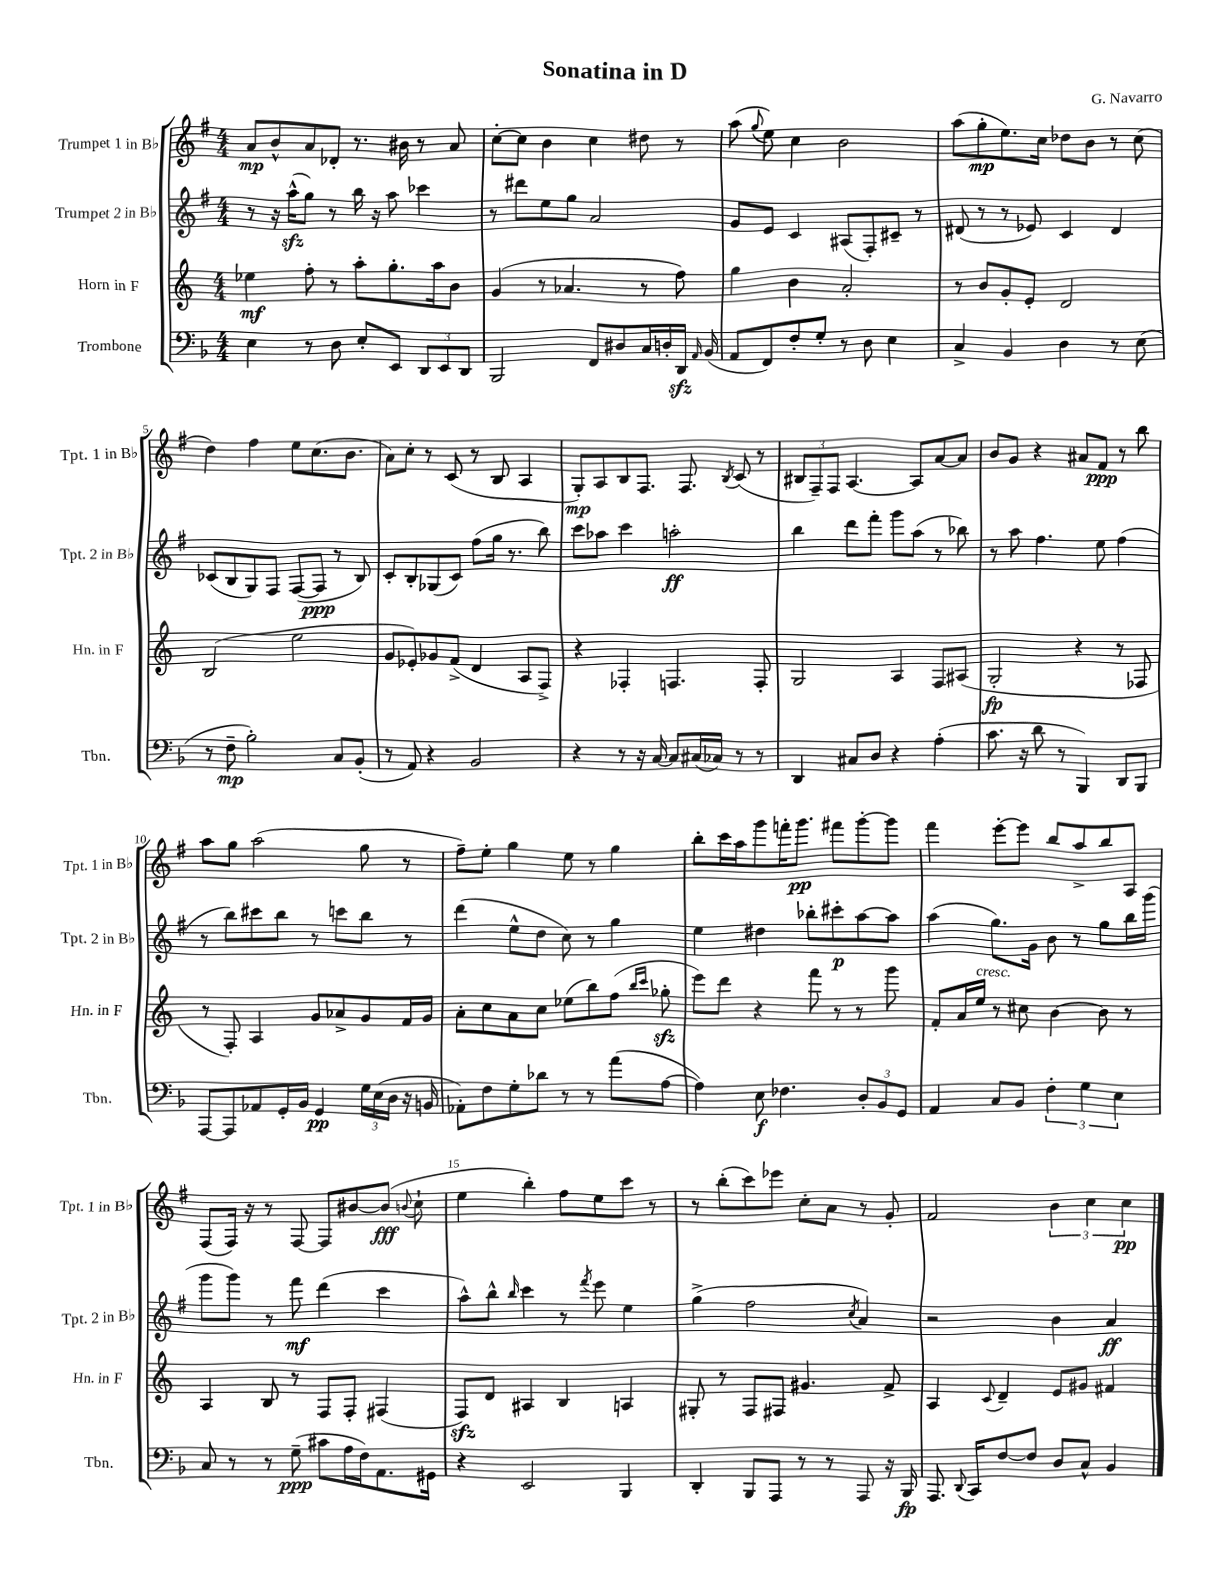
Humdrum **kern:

**kern	**dynam	**kern	**dynam	**kern	**dynam	**kern	**dynam
*part4	*part4	*part3	*part3	*part2	*part2	*part1	*part1
*staff4	*staff4	*staff3	*staff3	*staff2	*staff2	*staff1	*staff1
*I"Trombone	*	*I"Horn in F	*	*I"Trumpet 2 in B♭	*	*I"Trumpet 1 in B♭	*
*I'Tbn.	*	*I'Hn. in F	*	*I'Tpt. 2 in B♭	*	*I'Tpt. 1 in B♭	*
*clefF4	*	*clefG2	*	*clefG2	*	*clefG2	*
*k[b-]	*	*k[]	*	*k[f#]	*	*k[f#]	*
*M4/4	*	*M4/4	*	*M4/4	*	*M4/4	*
=1	=1	=1	=1	=1	=1	=1	=1
4E\	.	4ee-X\	mf	8r	.	8a/L	mp
.	.	.	.	16r	.	8b^^/	.
.	.	.	.	(16aazz^^\KL	.	.	.
8r	.	8ff'\	.	8gg\J)	.	8a/	.
8D\	.	8r	.	8r	.	8d-X'/J	.
8E'/L	.	8aa'\L	.	16bb\	.	8.r	.
.	.	.	.	16r	.	.	.
8EE/J	.	8.gg'\	.	8aa\	.	.	.
.	.	.	.	.	.	16b#X\	.
12DD/L	.	.	.	4ccc-X\	.	8r	.
.	.	16aa\k	.	.	.	.	.
12EE/	.	.	.	.	.	.	.
.	.	8b\J	.	.	.	8a/	.
12DD/J	.	.	.	.	.	.	.
=2	=2	=2	=2	=2	=2	=2	=2
2BBB-/	.	(4g/	.	8r	.	[8cc'\L	.
.	.	.	.	8ddd#X\L	.	8cc\J]	.
.	.	8r	.	8ee\	.	4b\	.
.	.	4.a-X/	.	8gg\J	.	.	.
8FF/L	.	.	.	2a/	.	4cc\	.
8D#X/	.	.	.	.	.	.	.
16C/L	.	8r	.	.	.	8dd#X\	.
16Dn'/	.	.	.	.	.	.	.
16DDzz/JJ	.	8ff\)	.	.	.	8r	.
16qqAA/	.	.	.	.	.	.	.
(16BB-/	.	.	.	.	.	.	.
=3	=3	=3	=3	=3	=3	=3	=3
8AA/L	.	4gg\	.	8g/L	.	(8aa\	.
.	.	.	.	.	.	8qqgg/	.
8FF/)	.	.	.	8e/J	.	8ee\)	.
8F'/	.	4b\	.	4c/	.	4cc\	.
8G'/J	.	.	.	.	.	.	.
8r	.	2a'/	.	(8A#X/L	.	2b\	.
8D\	.	.	.	8F#'/)	.	.	.
4E\	.	.	.	8c#X~/J	.	.	.
.	.	.	.	8r	.	.	.
=4	=4	=4	=4	=4	=4	=4	=4
4C^/	.	8r	.	(8d#X/	.	(8aa\L	.
.	.	8b/L	.	8r	.	8gg'\	mp
4BB-/	.	8g'/	.	8r	.	8.ee\)	.
.	.	8e'/J	.	8e-X/)	.	.	.
.	.	.	.	.	.	16cc\Jk	.
4D\	.	2d/	.	4c/	.	8dd-X\L	.
.	.	.	.	.	.	8b\J	.
8r	.	.	.	4d#/	.	8r	.
(8E\	.	.	.	.	.	(8cc\	.
!!LO:LB:g=z
=5	=5	=5	=5	=5	=5	=5	=5
8r	.	(2B/	.	(8c-X/L	.	4dd\)	.
8F~\	mp	.	.	8B/	.	.	.
2B-'\)	.	.	.	8G/)	.	4ff#\	.
.	.	.	.	8F#/J	.	.	.
.	.	2ee\	.	([8F#/L	.	8ee\L	.
.	.	.	.	8F#/J]	ppp	(8.cc\	.
8C/L	.	.	.	8r	.	.	.
.	.	.	.	.	.	8.b\J	.
(8BB-'/J	.	.	.	8B/)	.	.	.
=6	=6	=6	=6	=6	=6	=6	=6
8r	.	8g/L	.	8c'/L	.	8a\L)	.
8AA/)	.	8e-X'/)	.	8B'/	.	8cc'\J	.
4r	.	8g-X/	.	(8G-X/	.	8r	.
.	.	(8f^/J	.	8c/J)	.	(8c/	.
2BB-/	.	4d/	.	(8ff#\L	.	8r	.
.	.	.	.	16gg\Jk	.	8B/	.
.	.	.	.	8.r	.	.	.
.	.	8A/L	.	.	.	4A/	.
.	.	8F^/J)	.	8bb\)	.	.	.
=7	=7	=7	=7	=7	=7	=7	=7
4r	.	4r	.	8ccc\L	.	8G'/L)	mp
.	.	.	.	8aa-X\J	.	8A/	.
8r	.	4F-X'/	.	4ccc\	.	8B/	.
16r	.	.	.	.	.	8.F#/J	.
[16C/	.	.	.	.	.	.	.
8C/L]	.	4.Fn/	.	2aan'\	ff	.	.
.	.	.	.	.	.	8.F#/	.
(16C#X/L	.	.	.	.	.	.	.
16C-X/JJ)	.	.	.	.	.	.	.
.	.	.	.	.	.	8qB/	.
8r	.	.	.	.	.	(8c/	.
8r	.	8F'/	.	.	.	8r	.
=8	=8	=8	=8	=8	=8	=8	=8
4DD/	.	2G/	.	4bb\	.	12B#X/L	.
.	.	.	.	.	.	12F#~/)	.
.	.	.	.	.	.	12F#/J	.
8C#X/L	.	.	.	8ddd\L	.	[4.A/	.
8D/J	.	.	.	8fff#'\J	.	.	.
4r	.	4A/	.	8ggg\L	.	.	.
.	.	.	.	(8aa\J	.	8A/L]	.
(4A'\	.	8F/L	.	8r	.	[8a/	.
.	.	(8A#X/J	.	8bb-X\)	.	8a/J]	.
=9	=9	=9	=9	=9	=9	=9	=9
8.c\	.	2G'/	fp	8r	.	8b/L	.
.	.	.	.	8aa\	.	8g/J	.
16r	.	.	.	.	.	.	.
8d\	.	.	.	4.ff#\	.	4r	.
8r	.	.	.	.	.	.	.
4BBB-/)	.	4r	.	.	.	8a#X/L	.
.	.	.	.	8ee\	.	8f#/J	ppp
8DD/L	.	8r	.	(4ff#\	.	8r	.
8BBB-/J	.	8F-X/	.	.	.	8bb\	.
!!LO:LB:g=z
=10	=10	=10	=10	=10	=10	=10	=10
[8AAA/L	.	8r	.	8r	.	8aa\L	.
8AAA/]	.	8F'/)	.	8bb\L)	.	8gg\J	.
8AA-X/	.	4A/	.	8ccc#X\	.	(2aa\	.
16GG'/L	.	.	.	8bb\J	.	.	.
16BB-/JJ	.	.	.	.	.	.	.
4GG/	pp	8g/L	.	8r	.	.	.
.	.	8a-X^/	.	8cccn\L	.	.	.
24G\LL	.	8g/	.	8bb\J	.	8gg\	.
(24E\	.	.	.	.	.	.	.
24D\JJ	.	.	.	.	.	.	.
16r	.	16f/L	.	8r	.	8r	.
16BBn/	.	16g/JJ	.	.	.	.	.
=11	=11	=11	=11	=11	=11	=11	=11
8AA-X'\L)	.	8a'\L	.	(4ddd\	.	8ff#~\L)	.
8F\	.	8cc\	.	.	.	8ee'\J	.
8G'\	.	8a\	.	8ee^^\L	.	4gg\	.
8d-X\J	.	8cc\J	.	8dd\J	.	.	.
8r	.	(8ee-X\L	.	8cc\)	.	8ee\	.
8r	.	8bb\)	.	8r	.	8r	.
(8a\L	.	(8ff\J	.	4gg\	.	4gg\	.
.	.	16qqbb/LL	.	.	.	.	.
.	.	16qqccc/JJ	.	.	.	.	.
[8A\J	.	8gg-Xzz'\	.	.	.	.	.
=12	=12	=12	=12	=12	=12	=12	=12
4A\])	.	8eee\L)	.	4ee\	.	8bb'\L	.
.	.	8ddd\J	.	.	.	16ccc\L	.
.	.	.	.	.	.	16aa\J	.
8E\	f	4r	.	4dd#X\	.	8ggg\	.
4.F-X\	.	.	.	.	.	16fffn'\K	.
.	.	.	.	.	.	8.ggg\J	pp
.	.	8fff\	.	8bb-X'\L	.	.	.
.	.	8r	.	8ccc#X'\	p	8fff#X\L	.
12D'/L	.	8r	.	[8aa\	.	[8ggg'\	.
12BB-/	.	.	.	.	.	.	.
.	.	8ggg\	.	8aa\J]	.	8ggg\J]	.
12GG/J	.	.	.	.	.	.	.
=13	=13	=13	=13	=13	=13	=13	=13
4AA/	.	8f'/L	.	(4aa\	.	4fff#\	.
.	.	16a/L	.	.	.	.	.
!	!	!LO:TX:a:i:t=cresc.	!	!	!	!	!
.	.	16ee/JJ	.	.	.	.	.
8C/L	.	8r	.	8.gg\L)	.	[8eee'\L	.
8BB-/J	.	8cc#X\	.	.	.	8eee\J]	.
.	.	.	.	16g\Jk	.	.	.
6F'\	.	[4b\	.	8b\	.	8bb/L	.
.	.	.	.	8r	.	8aa^/	.
6G\	.	.	.	.	.	.	.
.	.	8b\]	.	8gg\L	.	8bb/	.
6E\	.	.	.	.	.	.	.
.	.	8r	.	16bb\L	.	8A/J	.
.	.	.	.	(16ggg\JJ	.	.	.
!!LO:LB:g=z
=14	=14	=14	=14	=14	=14	=14	=14
8C/	.	4A/	.	8ggg\L	.	(8F#/L	.
8r	.	.	.	8ggg\J)	.	16F#/Jk)	.
.	.	.	.	.	.	16r	.
8r	.	8B/	.	8r	.	8r	.
(8G~\	ppp	8r	.	8fff#\	mf	[8F#/	.
8c#X\L	.	8F/L	.	(4ddd\	.	8F#/L]	.
16A\L	.	8F'/J	.	.	.	[8b#X/	.
16F\J)	.	.	.	.	.	.	.
8.AA\	.	(4F#X/	.	4ccc\	.	(8b#/J]	fff
.	.	.	.	.	.	8qqbn/	.
.	.	.	.	.	.	8cc`\	.
16GG#X\Jk	.	.	.	.	.	.	.
=15	=15	=15	=15	=15	=15	=15	=15
4r	.	8Fzz/L)	.	8aa^^\L)	.	4ee\	.
.	.	8d/J	.	8bb^^\J	.	.	.
.	.	.	.	16qqbb/	.	.	.
2EE/	.	4A#X/	.	4ccc\	.	4bb'\)	.
.	.	4B/	.	8r	.	8ff#\L	.
.	.	.	.	8qfff#/	.	.	.
.	.	.	.	8eee\	.	8ee\	.
4BBB-/	.	4An/	.	4ee\	.	8ccc\J	.
.	.	.	.	.	.	8r	.
=16	=16	=16	=16	=16	=16	=16	=16
4DD'/	.	8G#X'/	.	(4gg^\	.	8r	.
.	.	8r	.	.	.	(8bb'\L	.
8BBB-/L	.	8F/L	.	2ff#\	.	8ccc\)	.
8AAA/J	.	8F#X/J	.	.	.	8eee-X\J	.
8r	.	4.g#X/	.	.	.	8cc'\L	.
8r	.	.	.	.	.	8a\J	.
.	.	.	.	8qcc/	.	.	.
8AAA/	.	.	.	4a/)	.	8r	.
16r	.	8f^/	.	.	.	8g'/	.
16BBB-/	fp	.	.	.	.	.	.
=17	=17	=17	=17	=17	=17	=17	=17
8.AAA/	.	4A/	.	2r	.	2f#/	.
8qqDD/	.	.	.	.	.	.	.
16CC/KL	.	.	.	.	.	.	.
.	.	8qqc/	.	.	.	.	.
[8F/	.	4d~/	.	.	.	.	.
8F/J]	.	.	.	.	.	.	.
8D/L	.	8e/L	.	4b\	.	6b\	.
8C^^/J	.	8g#X/J	.	.	.	.	.
.	.	.	.	.	.	6cc\	.
4BB-/	.	4f#X/	.	4a/	ff	.	.
.	.	.	.	.	.	6cc\	pp
==	==	==	==	==	==	==	==
*-	*-	*-	*-	*-	*-	*-	*-
